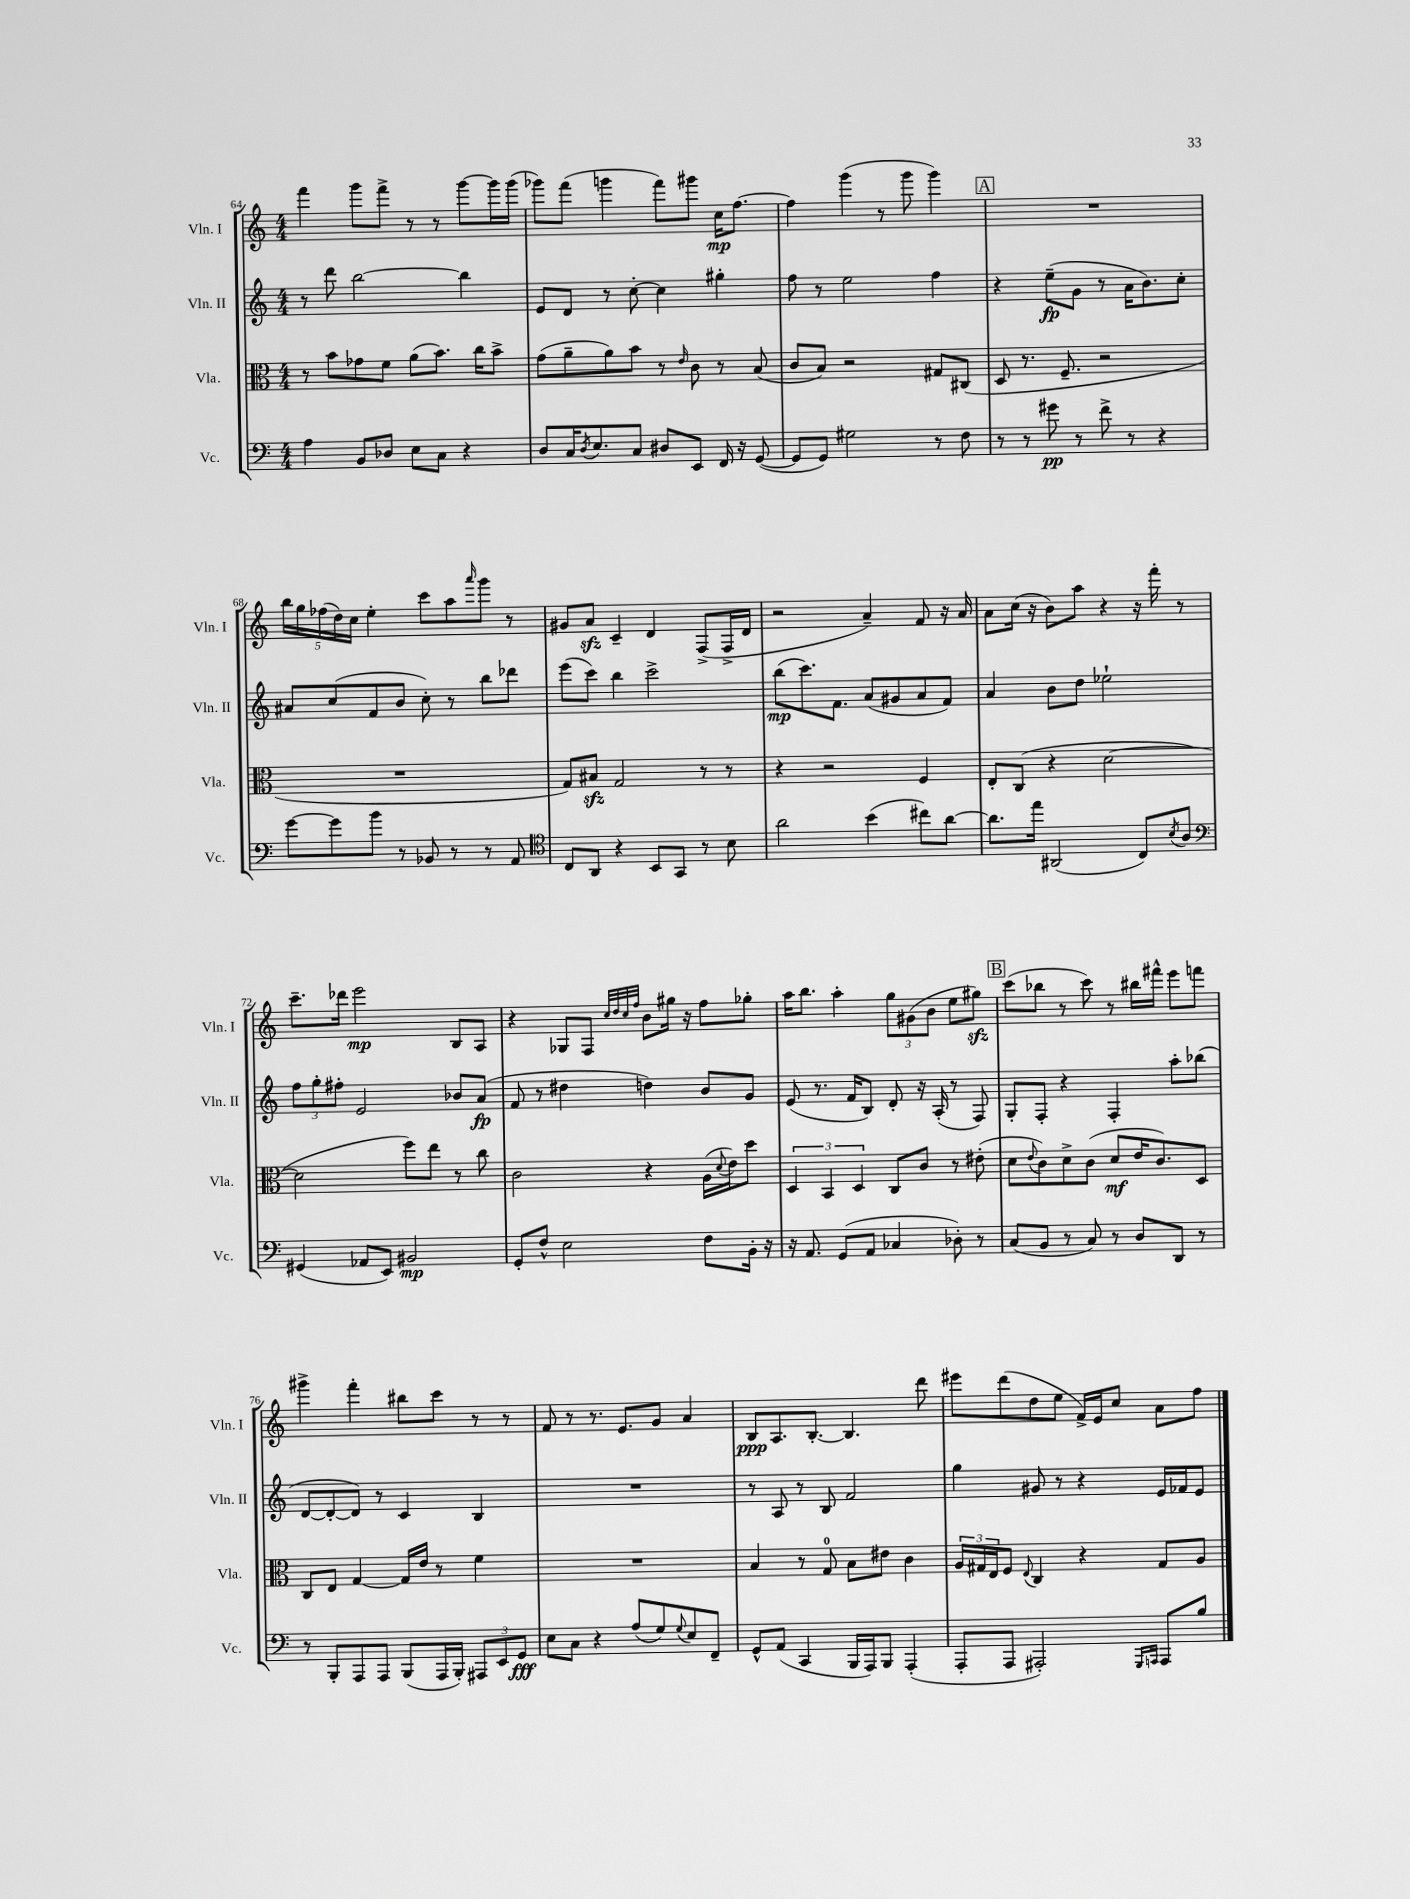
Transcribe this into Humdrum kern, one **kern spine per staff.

**kern	**kern	**kern	**kern
*staff4	*staff3	*staff2	*staff1
*clefF4	*clefC3	*clefG2	*clefG2
*k[]	*k[]	*k[]	*k[]
*M4/4	*M4/4	*M4/4	*M4/4
4A\	8r	8r	4fff\
.	8b\L	8ddd\	.
8BB/L	8g-\	[2bb\	8ggg\L
8D-/J	8f\J	.	8fff^\J
8E\L	(8a\L	.	8r
8C\J	8.b\J)	.	8r
4r	.	4bb\]	[8ggg\L
.	16cc\LK	.	.
.	8b^\J	.	16ggg\]L
.	.	.	(16ggg\JJ
=	=	=	=
8D/L	(8g\L	8e/L	8ggg-\L)
16C/K	8a~\	8d/J	(8fff\J
8qD/	.	.	.
8.E/	.	.	.
.	8a\)	8r	4ggg\
8C/J	8b\J	[8cc'\	.
8D#/L	8r	4cc\]	8fff\L)
.	16qqe/	.	.
8EE/J	8c\	.	8ggg#\J
16FF/	8r	4gg#'\	16cc\LK
16r	.	.	[8.ff\J
([8GG/	(8B/	.	.
=	=	=	=
8GG/]L	8c/L	8ff\	4ff\]
8GG/J)	8B/J)	8r	.
2G#\	2r	2ee\	(4ggg\
.	.	.	8r
.	.	.	8ggg\
8r	8G#/L	4ff\	4ggg\)
8F\	(8C#/J	.	.
=	=	=	=
8r	8D/	4r	1r
8r	8.r	.	.
8g#\	.	(8ee~\L	.
.	8.F~/	.	.
8r	.	8g\J	.
8f^\	2r	8r	.
8r	.	16a\LK	.
.	.	8.b\)	.
4r	.	.	.
.	.	8cc'\J	.
=	=	=	=
[8g\L	1r	8a#/L	20bb\LL
.	.	.	20gg\
.	.	.	(20ff-\
8g\]	.	(8cc/	.
.	.	.	20dd\)
.	.	.	20cc\JJ
8b\J	.	8f/	4ee'\
8r	.	8b/J	.
8BB-/	.	8cc'\)	8ccc\L
8r	.	8r	8aa\
.	.	.	16qqaaa/
8r	.	8bb\L	8ggg\J
8AA/	.	8ddd-\J	8r
=	=	=	=
*clefC4	*	*	*
8C/L	8G/L)	(8eee\L	8g#/L
8AA/J	8B#/J	8ccc\J)	8a/J
4r	2G/	4bb\	4c~/
8BB/L	.	2ccc^\	4d/
8GG/J	.	.	.
8r	8r	.	(8F^/L
8B\	8r	.	16F^/L
.	.	.	16d/JJ
=	=	=	=
2a\	4r	(8bb\L	2r
.	.	8.ccc\)	.
.	2r	.	.
.	.	8.f\J	.
(4b\	.	(8a/L	4a~/)
.	.	8g#/	.
8cc#\L)	4F/	8a/	8f/
[8a\J	.	8f/J)	16r
.	.	.	16a/
=	=	=	=
8.a\]L	8E'/L	4a/	8a\L
.	(8C/J	.	(16cc\Jk
16ee\Jk	.	.	16r
(2AA#/	4r	8b\L	8b\L)
.	.	8dd\J	8aa\J
.	[2d\	2ee-`\	4r
8C/L)	.	.	16r
.	.	.	16fff'\
8qB/	.	.	.
8A/J	.	.	8r
=	=	=	=
*clefF4	*	*	*
(4GG#/	2d\]	12ff\L	8.ccc~\L
.	.	12gg'\	.
.	.	12ff#'\J	.
.	.	.	16ddd-\Jk
8AA-/L	.	2e/	2eee\
8EE/J)	.	.	.
2BB#/	8ff\L)	.	.
.	8ee\J	.	.
.	8r	8b-/L	8B/L
.	8cc\	(8a/J	8A/J
=	=	=	=
8GG'/L	2c\	8f/	4r
8F^^/J	.	8r	.
2E\	.	4dd#\	8G-/L
.	.	.	8F/J
.	.	.	32qqcc/LLL
.	.	.	32qqdd/
.	.	.	32qqcc/
.	.	.	32qqff/JJJ
.	4r	4dd\)	8b\L
.	.	.	16gg#\Jk
.	.	.	16r
8F\L	(16A\LL	8b/L	8ff\L
.	8qqd/	.	.
.	16e\J)	.	.
16BB'\Jk	8dd\J	8g/J	8gg-'\J
16r	.	.	.
=	=	=	=
16r	6D/	(8e/	16aa\LK
8.AA/	.	.	8.bb\J
.	.	8.r	.
.	6BB/	.	.
(8GG/L	.	.	4aa'\
.	.	16f/LK	.
.	6D/	.	.
8AA/J	.	8B/J)	.
4C-/	8C/L	8d'/	12gg\L
.	.	.	(12g#\
.	8c/J	16r	.
.	.	.	12b\J
.	.	(16A'/	.
8D-'\)	8r	8r	8ee\L
8r	(8e#'\	8F/)	8gg#\J)
=	=	=	=
(8C/L	8d\L	8G'/L	(8ccc\L
.	8qqe/	.	.
8BB/J	8c\)	8F'/J	8bb-\J
8r	8d^\	4r	8r
8C/)	(8c\J	.	8ccc\)
8r	8d/L	4F'/	8r
8D/L	16e/K	.	16bb#\LL
.	8.c/)	.	16fff#^^\JJ
8DD/J	.	8aa'\L	8eee\L
8r	8D/J	(8bb-\J	8fff\J
=	=	=	=
8r	8C/L	[8d/L	4ggg#^\
8BBB'/L	8E/J	8d'/_	.
8AAA/	[4G/	8d/]J)	4fff'\
8AAA/J	.	8r	.
(8BBB/L	16G/]LL	4c/	8bb#\L
.	16e/JJ	.	.
16AAA/L	8r	.	8ccc\J
16BBB'/JJ)	.	.	.
12AAA#/L	4f\	4B/	8r
12EE/	.	.	.
.	.	.	8r
12GG/J	.	.	.
=	=	=	=
8E\L	1r	1r	8f/
8C\J	.	.	8r
4r	.	.	8.r
.	.	.	8.e/L
(8A/L	.	.	.
8G/)	.	.	8g/J
8qqG/	.	.	.
8E/	.	.	4a/
8FF~/J	.	.	.
=	=	=	=
8GG^^/L	4B/	8r	8B/L
(8AA/J	.	8A/	8.A/
4CC/	8r	8r	.
.	.	.	[8.B'/J
.	8G/	8B/	.
16BBB/LL	8B\L	2f/	4.B/]
16AAA/J)	.	.	.
8BBB/J	8e#\J	.	.
(4AAA'/	4c\	.	.
.	.	.	8ddd\
=	=	=	=
8AAA'/L	24A/LL	4gg\	8eee#\L
.	24G#/	.	.
.	24E/J	.	.
8AAA/J	8F/J	.	(8ddd\
.	8qqE/	.	.
2AAA#'/)	4C/	8g#/	8dd\
.	.	8r	8ee\J
.	4r	4r	16f^/LL)
.	.	.	16e/J
.	.	.	8cc/J
16qqGGG/LL	.	.	.
16qqAAA/JJ	.	.	.
8AAA/L	8G#/L	16e/LL	8a\L
.	.	16f-/J	.
8B/J	8A/J	8e/J	8ff\J
==	==	==	==
*-	*-	*-	*-
